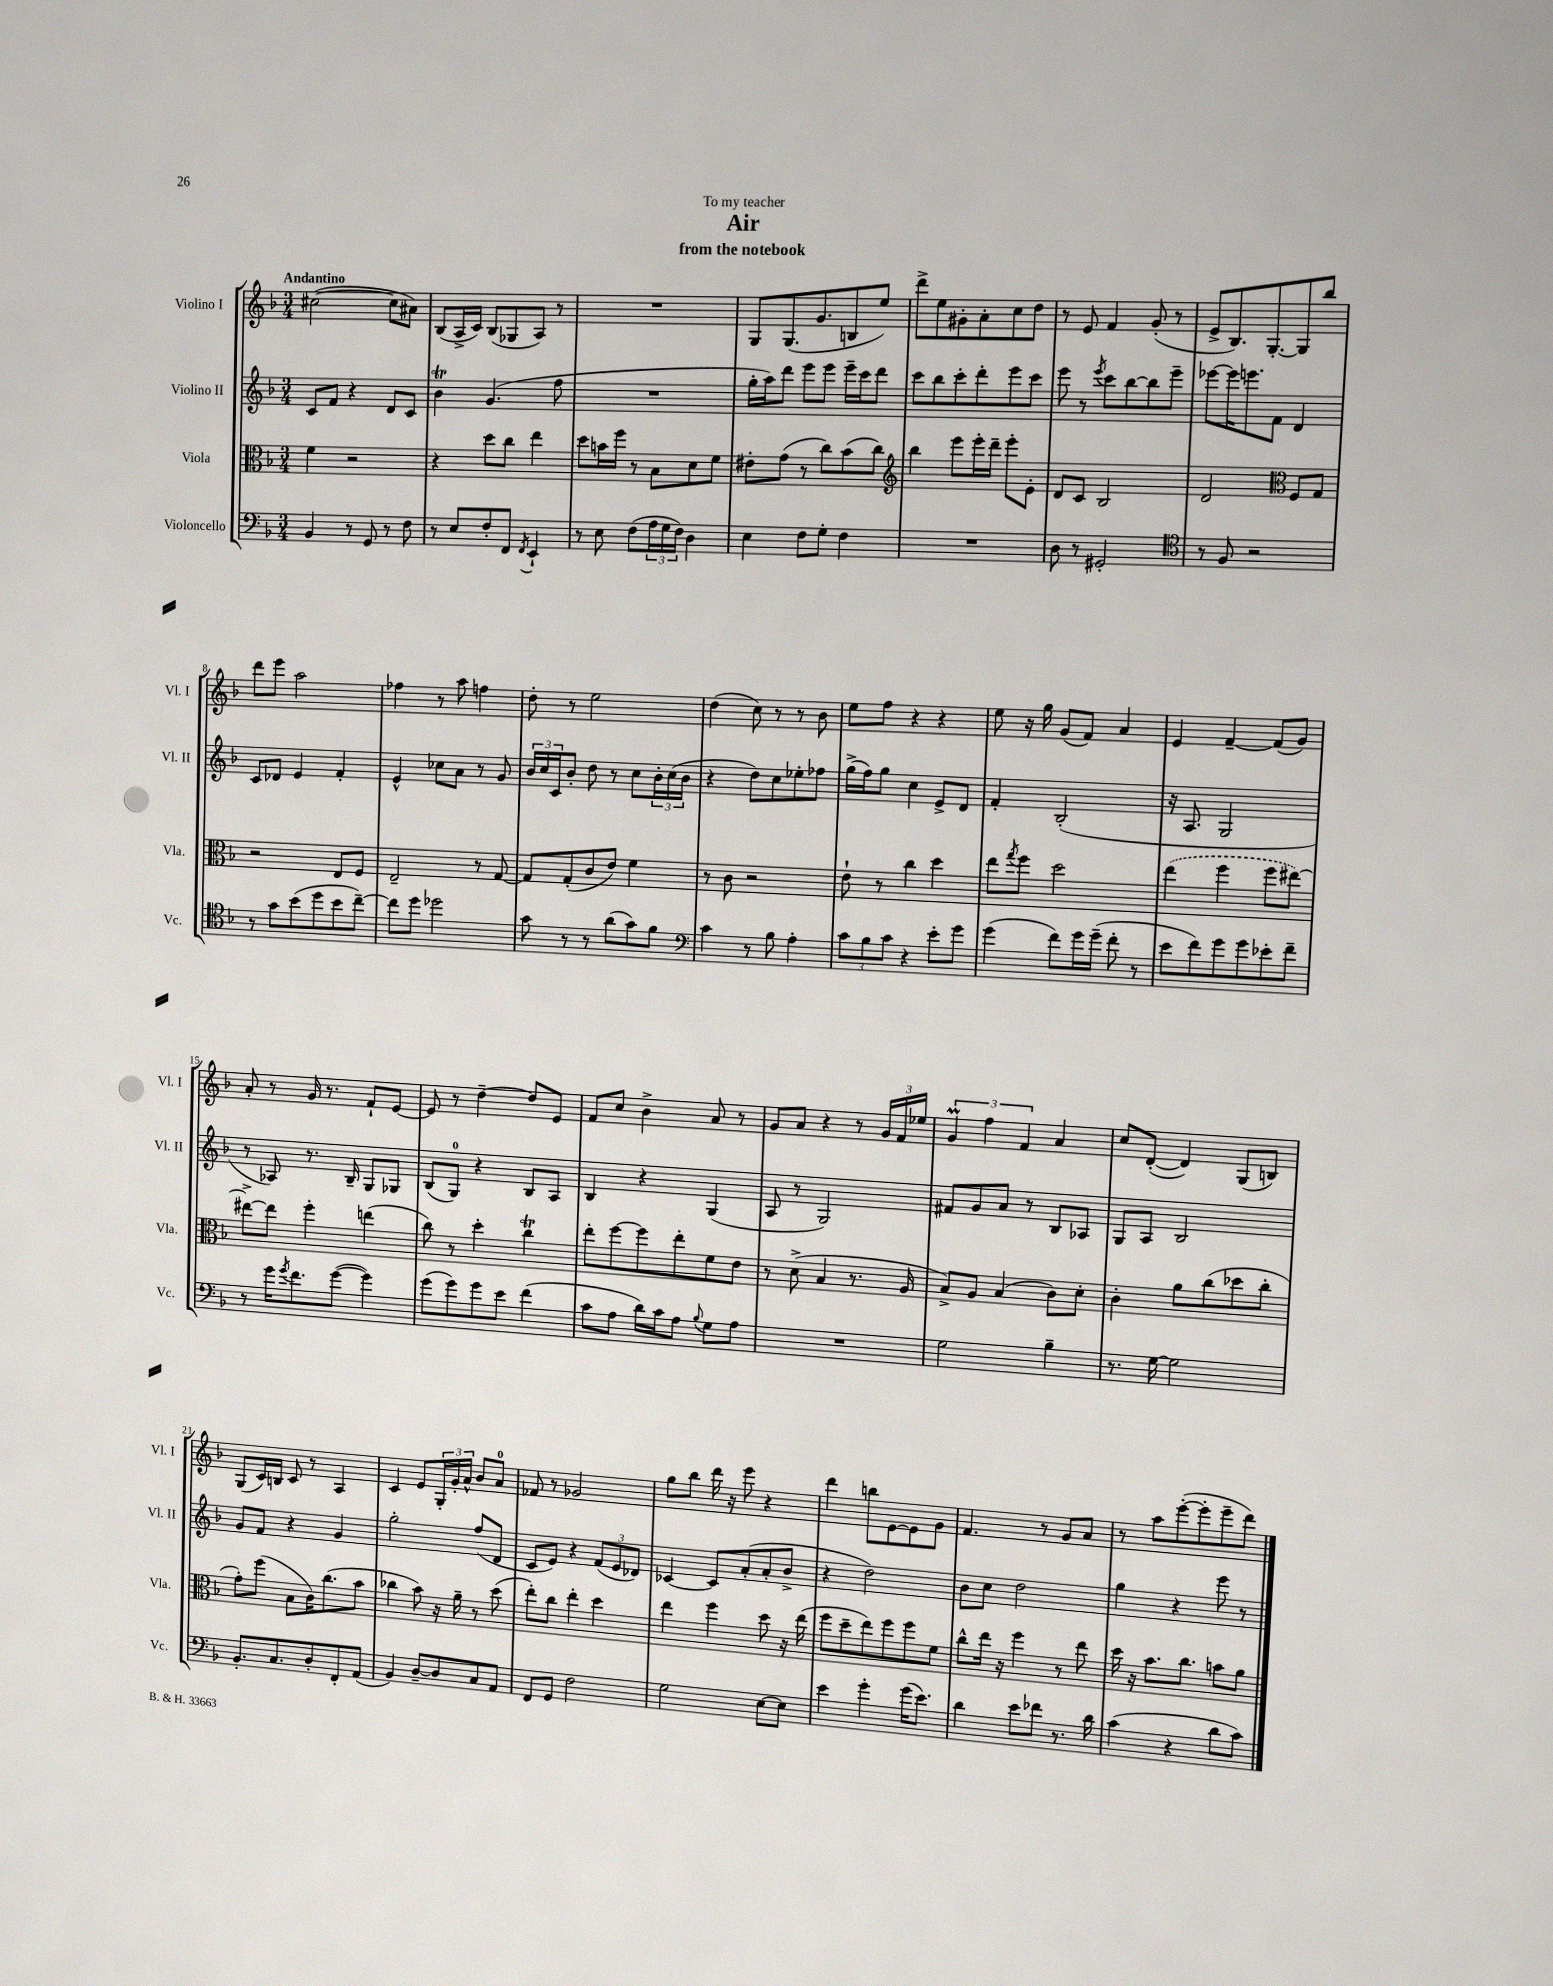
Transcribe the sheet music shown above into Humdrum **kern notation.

**kern	**kern	**kern	**kern
*staff4	*staff3	*staff2	*staff1
*clefF4	*clefC3	*clefG2	*clefG2
*k[b-]	*k[b-]	*k[b-]	*k[b-]
*M3/4	*M3/4	*M3/4	*M3/4
4BB-	4f	8c	([2cc#
.	.	8f	.
8r	2r	4r	.
8GG	.	.	.
8r	.	8d	8cc#]
8F	.	8c	8a#)
=	=	=	=
8r	4r	4b-	(8B-
8E	.	.	16A^
.	.	.	16c)
8F'	8dd	(4.g	(8B-
8FF	8cc	.	8G-
8qFF	.	.	.
4EE`	4ee	.	8A)
.	.	8ff	8r
=	=	=	=
8r	8dd	2.r	2.r
8E	16b	.	.
.	16ff	.	.
(8F	8r	.	.
24A	8B-	.	.
24G	.	.	.
24F)	.	.	.
4D	8d	.	.
.	8f	.	.
=	=	=	=
4E	8e#'	16gg'	8G
.	.	16aa)	.
.	(8g	8ddd	(8.G
8F	8r	8eee	.
.	.	.	8.g
8G'	8cc)	8eee	.
4F	(8b-	16eee~	8B
.	.	16ccc	.
.	8cc)	8ddd	8ee)
=	=	=	=
*	*clefG2	*	*
2.r	4bb-	8ccc	8ddd^
.	.	8bb-	8ee
.	8eee	8ccc'	8g#'
.	16eee'	8ddd'	8a'
.	16ddd~	.	.
.	8eee'	8eee	8cc
.	8e'	8ccc	8dd
=	=	=	=
8D	8d	8eee	8r
8r	8c	8r	8e
.	.	8qeee	.
2GG#'	2B-	8ccc	4f
.	.	[8bb-	.
.	.	8bb-]	(8g'
.	.	8eee~	8r
=	=	=	=
*clefC4	*	*	*
8r	2d	[8eee-	8e^
8F	.	16eee-]	8.B-)
.	.	8.eee	.
2r	.	.	.
.	.	.	[8.G'
.	.	8f	.
*	*clefC3	*	*
.	8F	4d	8G]
.	8G	.	8bb-
=	=	=	=
8r	2r	8c	8ddd
8g	.	8d-	8eee
(8b-	.	4e	2aa
8dd	.	.	.
8b-	8E	4f'	.
[8cc~)	8F	.	.
=	=	=	=
8cc]	2E~	4e^^	4ff-
8dd	.	.	.
2dd-	.	8cc-	8r
.	.	8a	8aa
.	8r	8r	4ff
.	[8G	8g	.
=	=	=	=
8g	8G]	24b-	8dd'
.	.	24cc	.
.	.	24c	.
8r	(8G'	8b-'	8r
8r	8c	8dd	2ee
(8a	8e)	8r	.
8g)	4f	8cc	.
8f	.	24b-'	.
.	.	(24cc	.
.	.	24b-	.
=	=	=	=
*clefF4	*	*	*
4c	8r	4r	(4dd
.	8c	.	.
8r	2r	8dd)	8cc)
8B-	.	8cc	8r
4A'	.	8ee-'	8r
.	.	8ff-	8b-
=	=	=	=
12c	8e`	(16gg^	8ee
.	.	16ff)	.
12B-	.	.	.
.	8r	8gg	8ff
12c	.	.	.
4r	4cc	4cc	4r
8e'	4dd	8e^	4r
8g	.	8d	.
=	=	=	=
(4g	8ee	4f'	8ee
.	8qgg	.	.
.	8ff	.	16r
.	.	.	16gg
8f)	2dd	(2B-'	(8g
16g	.	.	8f)
(16g~	.	.	.
8f'	.	.	4a
8r	.	.	.
=	=	=	=
8e	(4ee	16r	4e
.	.	8.A	.
8f)	.	.	.
8g	4ff	2G	[4f~
8g	.	.	.
8e-'	8ff	.	(8f]
8f~	[8ee#)	.	8g)
=	=	=	=
8r	8ee#^_	8r	8a'
16g	8ee#]	8A-)	8r
8qg	.	.	.
8.f	.	.	.
.	4ff'	8.r	16g
.	.	.	8.r
([8g	.	.	.
.	.	16B-~	.
4g])	(4ee	8G	8f`
.	.	8G-	[8e
=	=	=	=
(8g	8cc)	(8B-	8e]
8g)	8r	8G)	8r
8g	4dd'	4r	[4dd~
8e	.	.	.
(4f	4cc	8B-	8dd]
.	.	8A	8e
=	=	=	=
8c	8ee'	4B-	8f
8A	[8ff	.	8cc
16d)	8ff]	4r	4b-^
16c	.	.	.
8A	8ee'	.	.
8qqB-	.	.	.
8G	8f	(4G	8a
8A	8e	.	8r
=	=	=	=
2.r	8r	8A	8g
.	(8d^	8r	8a
.	4B-	2G)	4r
.	8.r	.	8r
.	.	.	24g
.	.	.	24f
.	16A	.	.
.	.	.	24ee-
=	=	=	=
2G	8B-^)	8f#	6g
.	8A	8g	.
.	.	.	6ff
.	(4B-	8a	.
.	.	.	6f
.	.	8r	.
4B-~	8c)	8B-	4a
.	8d'	8A-	.
=	=	=	=
8.r	4c'	8G	8cc
.	.	8A	([8d'
[16G	.	.	.
2G]	8a	2B-	4d])
.	(8cc	.	.
.	8dd-	.	(8G
.	8cc'	.	8B)
=	=	=	=
8.BB-'	8g')	8g	(8G
.	(8ff	8f	16c)
8.C	.	.	16B
.	8B-	4r	8c
8D'	16c)	.	8r
.	(8.cc	.	.
8FF'	.	4g	4A
(8AA	8b-	.	.
=	=	=	=
4BB-)	4cc-	2gg'	4c
[8D~	8b-)	.	8e
8D]	16r	.	24G'
.	.	.	24g'
.	16a~	.	.
.	.	.	24a^^
8C	8r	(8ff	8b-
8AA	(8dd	8d	8a
=	=	=	=
8FF	8ee')	8c	8f-
8GG	8cc	8e)	8r
2F	4ee'	4r	2g-
.	4dd	(12f	.
.	.	12e	.
.	.	12d-)	.
=	=	=	=
2G	4ee	[4c-	8gg
.	.	.	8bb-
.	4ff	8c-]	16ddd
.	.	.	16r
.	.	(8a'	8eee
[8E	8dd	8a'	4r
8E]	16r	8b-^	.
.	(16ee	.	.
=	=	=	=
4e	8ff	4r	4ddd
.	8dd~	.	.
4g'	8ee)	2dd)	8bb
.	8ff	.	[8e
(16g	8ff	.	8e]
8.e)	.	.	.
.	8f	.	8g
=	=	=	=
4d	8cc^^	8b-	4.f
.	16ee	8cc	.
.	16r	.	.
8e	4ff	2dd	.
8f-	.	.	8r
8.r	8r	.	8g
.	8ee	.	8a
16d	.	.	.
=	=	=	=
(4c	16dd	4gg	8r
.	16r	.	.
.	8.b-	.	8aa
4r	.	4r	([8eee'
.	8.cc	.	.
.	.	.	8eee']
8d	8b	8eee	8eee~
8c)	8a	8r	8ddd)
==	==	==	==
*-	*-	*-	*-
